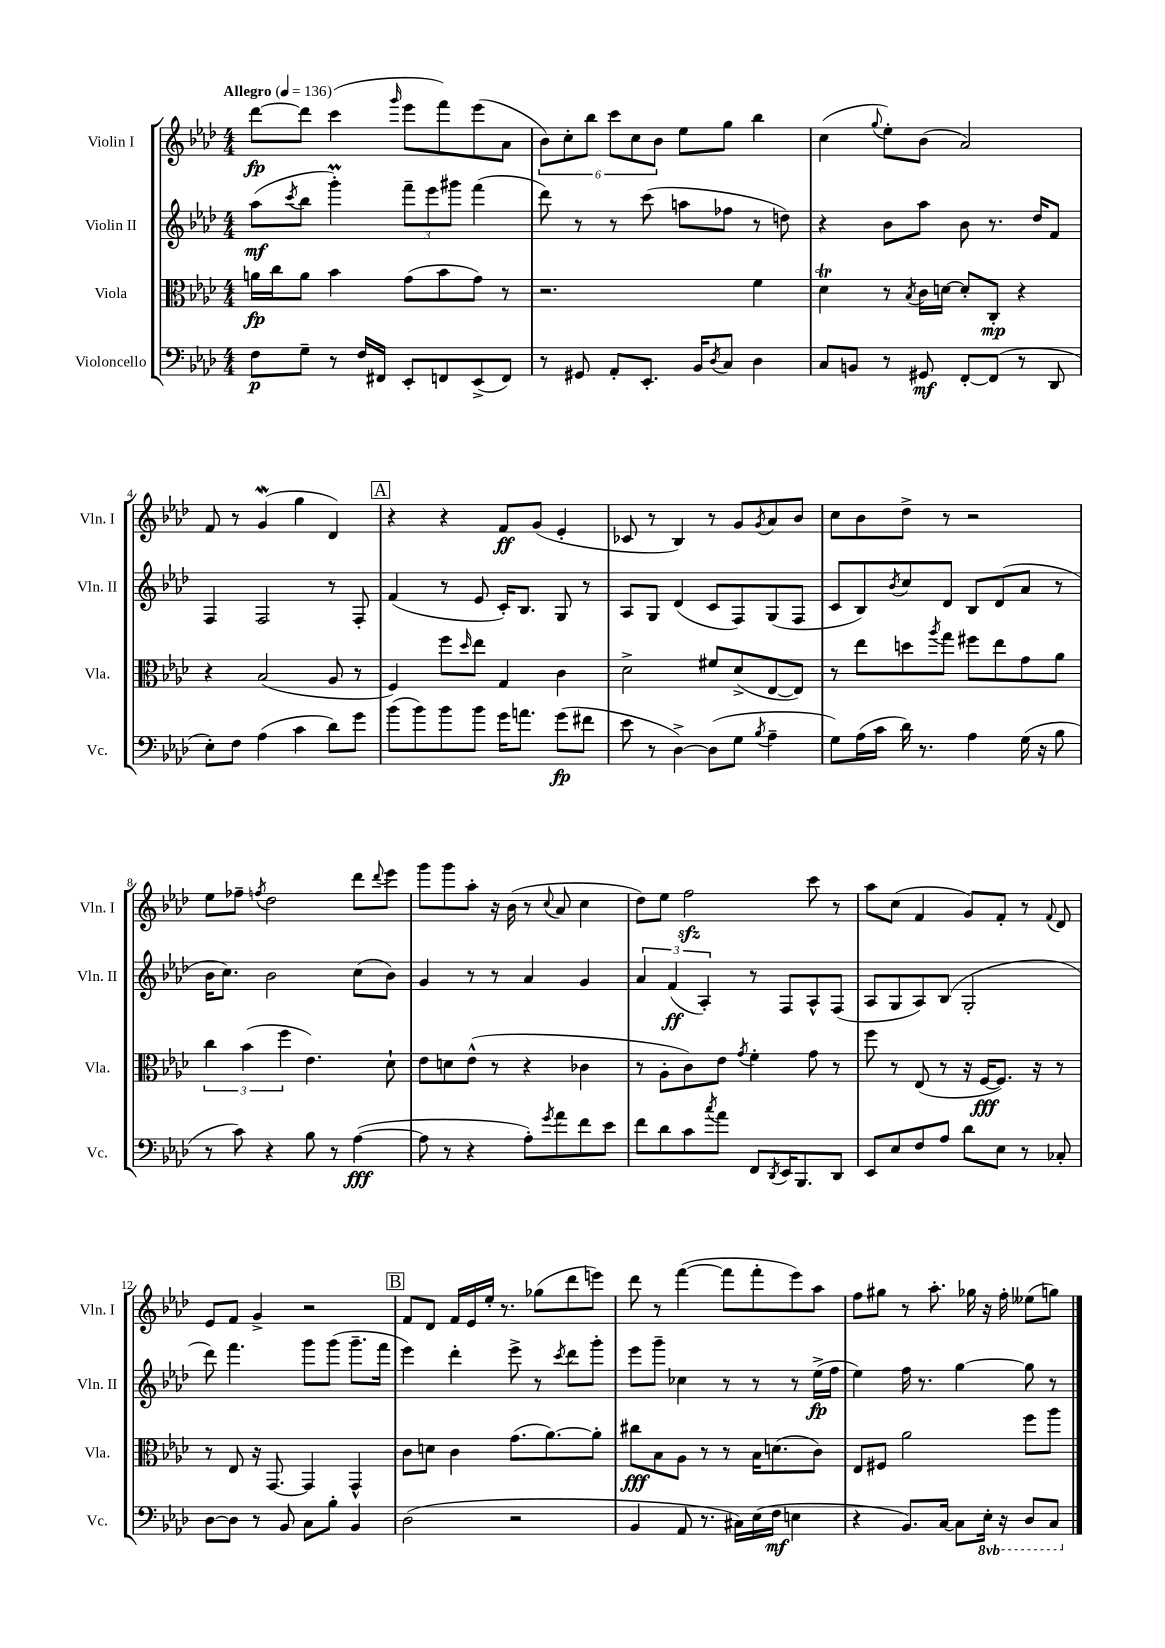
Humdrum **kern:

**kern	**kern	**kern	**kern
*staff4	*staff3	*staff2	*staff1
*clefF4	*clefC3	*clefG2	*clefG2
*k[b-e-a-d-]	*k[b-e-a-d-]	*k[b-e-a-d-]	*k[b-e-a-d-]
*M4/4	*M4/4	*M4/4	*M4/4
*MM136	*MM136	*MM136	*MM136
8F	16a	(8aa-	[8ddd-
.	16cc	.	.
.	.	8qccc	.
8G~	8a	8bb-	8ddd-]
8r	4b-	4ggg')	(4ccc
16F	.	.	.
16FF#	.	.	.
.	.	.	16qqggg
8EE-'	(8g	12fff~	8eee-
.	.	12eee-	.
8FF	8b-	.	8fff)
.	.	12ggg#	.
(8EE-^	8g)	(4fff	(8eee-
8FF)	8r	.	8a-
=	=	=	=
8r	2.r	8ddd-)	12b-)
.	.	.	12cc'
8GG#	.	8r	.
.	.	.	12bb-
8AA-'	.	8r	12ccc
.	.	.	12cc
8.EE-'	.	(8ccc	.
.	.	.	12b-
.	.	8aa	8ee-
16BB-	.	.	.
8qD-	.	.	.
8C	.	8ff-	8gg
4D-	4f	8r	4bb-
.	.	8dd)	.
=	=	=	=
8C	4d-	4r	(4cc
8BB	.	.	.
.	.	.	8qqgg
8r	8r	8b-	8ee-')
.	8qB-	.	.
8GG#	16c	8aa-	(8b-
.	[16d	.	.
[8FF'	8d']	8b-	2a-)
(8FF]	8C'	8.r	.
8r	4r	.	.
.	.	16dd-	.
8DD-	.	8f	.
=	=	=	=
8E-')	4r	4F	8f
8F	.	.	8r
(4A-	(2B-	2F	(4g
4c	.	.	4gg
8d-)	8A-	8r	4d-)
8g	8r	8F'	.
=	=	=	=
(8b-	4F)	(4f	4r
8b-)	.	.	.
8b-	8ff	8r	4r
.	16qqdd-	.	.
8b-	8ee-	8e-	.
16g	4G	16c')	8f
8.a	.	8.B-	.
.	.	.	(8g
(8g	4c	8G	4e-'
8f#	.	8r	.
=	=	=	=
8e-	2d-^	8A-	8c-
8r	.	8G	8r
[4D-^)	.	(4d-	4B-)
(8D-]	8f#	8c	8r
8G	(8d-^	8F)	8g
8qB-	.	.	8qg
4A-~	[8E-	(8G	8a-
.	8E-])	8F	8b-
=	=	=	=
8G)	8r	8c	8cc
(16A-	8ee-	8B-)	8b-
16c	.	.	.
.	.	8qb-	.
16d-)	8dd	8cc	8dd-^
8.r	.	.	.
.	8qaa-	.	.
.	8gg	8d-	8r
4A-	8ff#	8B-	2r
.	8ee-	(8d-	.
(16G	8g	8a-	.
16r	.	.	.
8B-	8a-	8r	.
=	=	=	=
8r	6cc	16b-	8ee-
.	.	8.cc)	.
8c)	.	.	8ff-~
.	(6b-	.	.
.	.	.	8qff
4r	.	2b-	2dd-
.	6ff	.	.
8B-	4.e-)	.	.
8r	.	.	.
([4A-	.	(8cc	8ddd-
.	.	.	8qqddd-
.	8d-`	8b-)	8eee-
=	=	=	=
8A-]	8e-	4g	8ggg
8r	8d	.	8ggg
4r	(8e-^^	8r	8aa-'
.	8r	8r	16r
.	.	.	(16b-
8A-')	4r	4a-	8r
8qg	.	.	8qqcc
8a-	.	.	8a-
8f	4c-	4g	4cc
8e-	.	.	.
=	=	=	=
8f	8r	6a-	8dd-)
8d-	8A-'	.	8ee-
.	.	(6f	.
8c	8c)	.	2ff
.	.	6A-')	.
8qcc	.	.	.
8a-	8e-	.	.
.	8qg	.	.
8FF	4f'	8r	.
8qDD-	.	.	.
16EE-	.	8F	.
8.BBB-	.	.	.
.	8g	8A-^^	8ccc
8DD-	8r	(8F	8r
=	=	=	=
8EE-	8ff	8A-	8aa-
8E-	8r	8G	(8cc
8F	(8E-	8A-)	4f
8A-	8r	(8B-	.
8d-	16r	2G'	8g)
.	[16F	.	.
8E-	8.F])	.	8f'
8r	.	.	8r
.	16r	.	.
.	.	.	8qqf
8C-'	8r	.	8d-
=	=	=	=
[8D-	8r	8ddd-)	8e-
8D-]	8E-	4.fff	8f
8r	16r	.	4g^
.	[8.GG	.	.
8BB-	.	.	.
8C	4GG]	8ggg	2r
8B-'	.	(8ggg	.
4BB-	4GG^^	8.ggg~	.
.	.	16fff	.
=	=	=	=
(2D-	8c	4eee-)	8f
.	8d	.	8d-
.	4c	4ddd-'	16f
.	.	.	16e-
.	.	.	16ee-'
.	.	.	8.r
2r	(8.g	8eee-^	.
.	.	8r	(8gg-
.	[8.a-)	.	.
.	.	8qccc	.
.	.	8ddd-	8ddd-
.	8a-']	8ggg'	8eee)
=	=	=	=
4BB-	8cc#	8eee-	8ddd-
.	8B-	8ggg~	8r
8AA-	8A-	4cc-	([4fff
8.r	8r	.	.
.	8r	8r	8fff]
16C#)	.	.	.
(16E-	16B-	8r	8fff'
16F	(8.d	.	.
4E	.	8r	8eee-)
.	8c)	(16ee-^	8aa-
.	.	16ff	.
=	=	=	=
4r	8E-	4ee-)	8ff
.	8F#	.	8gg#
8.BB-)	2a-	16ff	8r
.	.	8.r	.
.	.	.	8.aa-'
[16C	.	.	.
8C]	.	[4gg	.
.	.	.	16gg-
16EE-'	.	.	16r
16r	.	.	16ff'
8DD-	8ff	8gg]	(8ee--
8CC	8aa-	8r	8gg)
==	==	==	==
*-	*-	*-	*-
